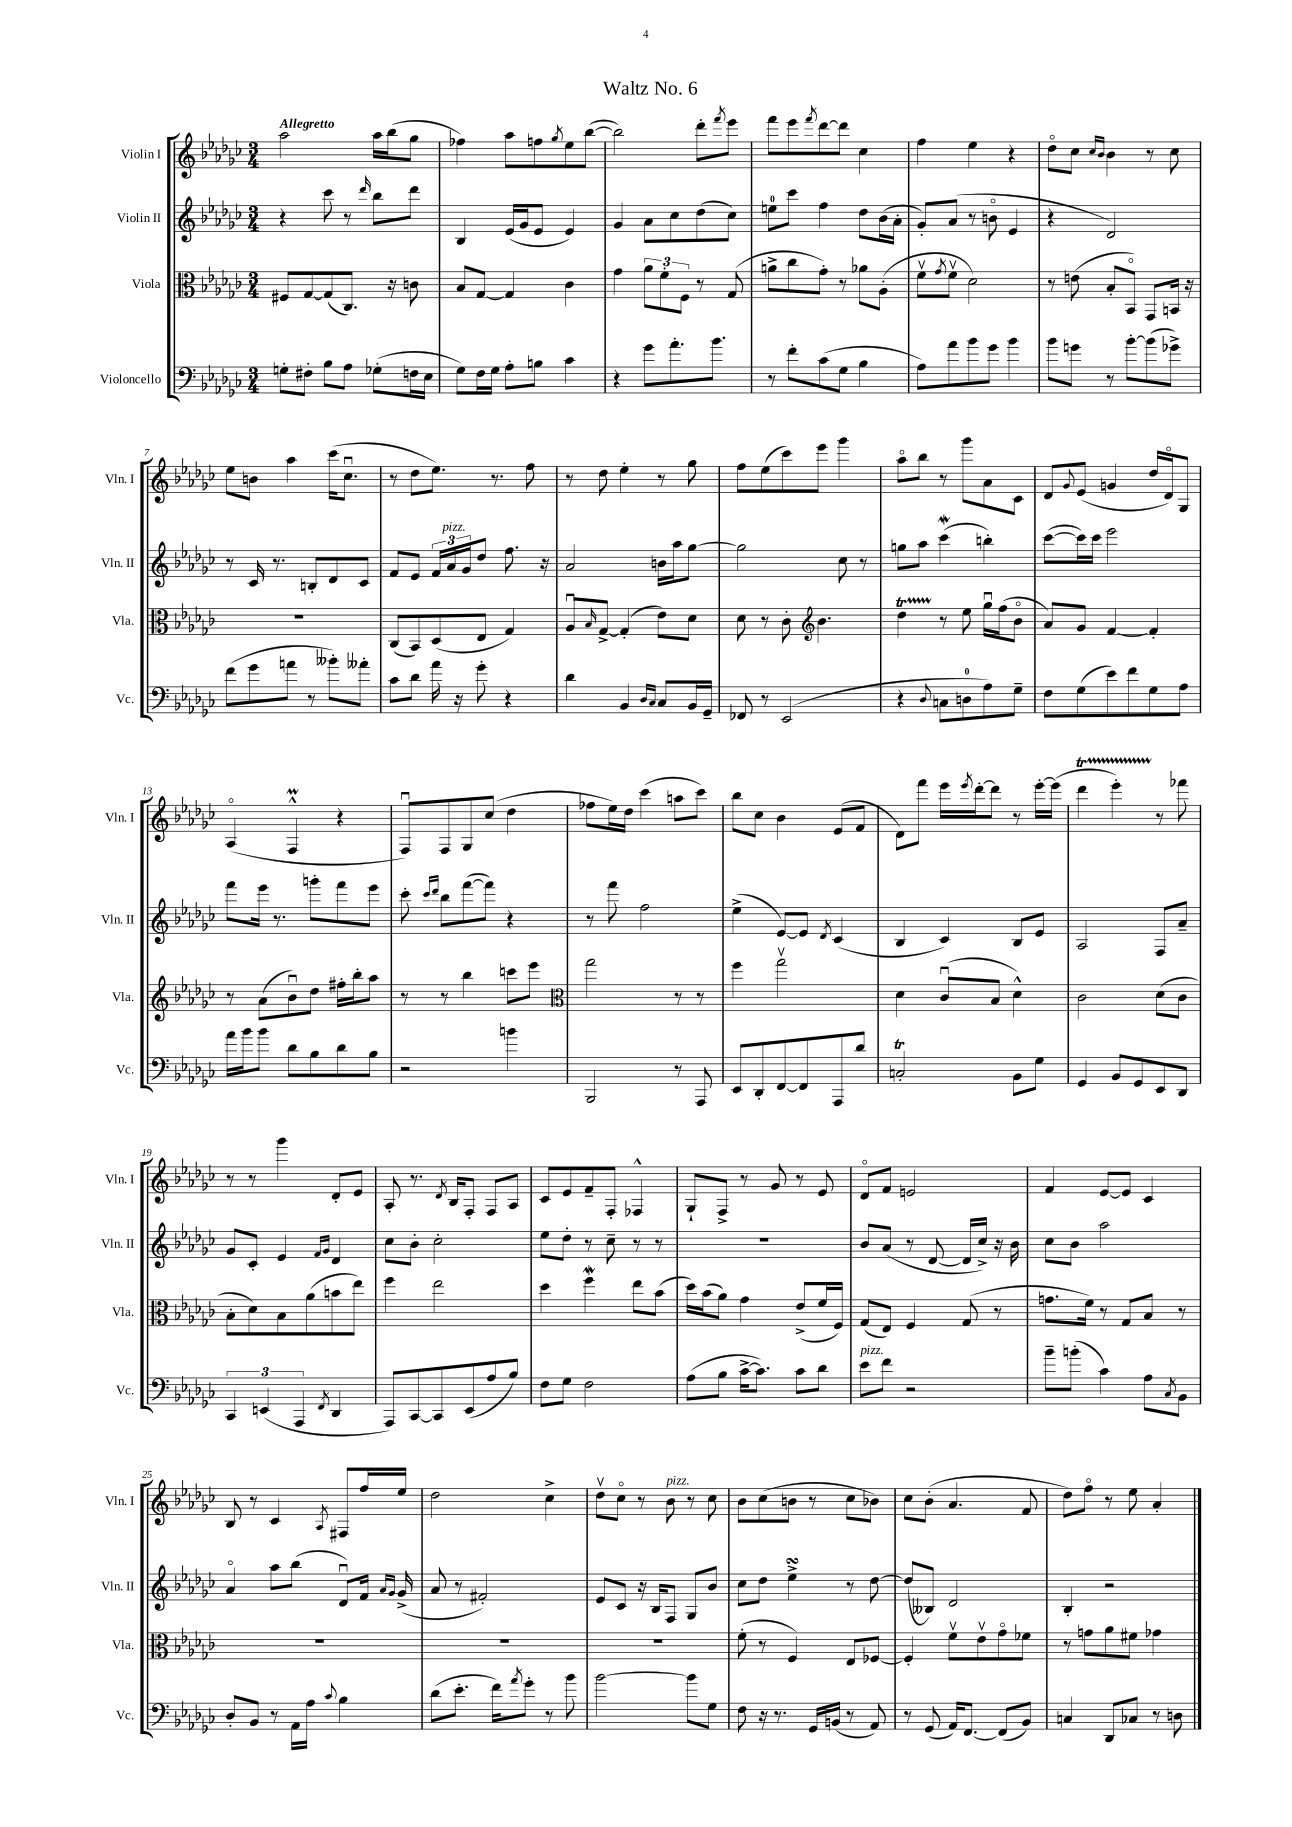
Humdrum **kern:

**kern	**kern	**kern	**kern
*staff4	*staff3	*staff2	*staff1
*clefF4	*clefC3	*clefG2	*clefG2
*k[b-e-a-d-g-c-]	*k[b-e-a-d-g-c-]	*k[b-e-a-d-g-c-]	*k[b-e-a-d-g-c-]
*M3/4	*M3/4	*M3/4	*M3/4
8G'\L	8F#/L	4r	2aa-\
8F#'\J	[8G-/	.	.
8B-\L	(8G-/]	8ccc-\	.
8A-\J	8.C-/J)	8r	.
.	.	16qqddd-/	.
(8G-'\L	.	8bb-\L	16aa-\LL
.	16r	.	(16bb-\J
16F\L	8c\	8ddd-\J	8gg-\J
16E-\JJ	.	.	.
=	=	=	=
8G-\L)	8B-/L	4B-/	4ff-\)
16F\L	[8G-/J	.	.
16G-\JJ	.	.	.
8A-'\L	4G-/]	(16e-/LL	8aa-\L
.	.	16g-/J	.
8B\J	.	8e-/J	8ff\
.	.	.	8qgg-/
4c-\	4c-\	4e-/)	8ee-\
.	.	.	([8bb-\J
=	=	=	=
4r	4g-\	4g-/	2bb-\])
8g-\L	12a-\L	8a-\L	.
.	12f'\	.	.
8.a-'\	.	8cc-\	.
.	12F\J	.	.
.	8r	(8dd-\	8ddd-'\L
8.b-\J	.	.	.
.	.	.	8qfff/
.	(8G-/	8cc-\J)	8eee-\J
=	=	=	=
8r	8a^\L	8ee\L	8fff\L
8f'\L	8cc-\	8ccc-\J	8eee-\
.	.	.	8qfff/
(8c-\	8g-'\J)	4ff\	[8ddd-\
8G-\J	8r	.	8ddd-\]J
4B-\	8a-\L	8dd-\L	4cc-\
.	(8A-'\J	(16b-\L	.
.	.	16a-'\JJ	.
=	=	=	=
8A-\L)	8fv\L	8g-'/L)	4ff\
.	8qg-/	.	.
8a-\	8fv\J	(8a-/J	.
8b-\	2d-\)	8r	4ee-\
8g-\J	.	8bo\	.
4b-\	.	4e-/	4r
=	=	=	=
8b-\L	8r	4r	8dd-o\L
8g\J	(8e\	.	8cc-\J
.	.	.	16qqcc-/LL
.	.	.	16qqb-/JJ
8r	8B-'/L	2d-/)	4b-\
[8b-'\L	8BB-o/J)	.	.
(8b-\]	8GG-/L	.	8r
8g-^\J)	16BB/Jk	.	8cc-\
.	16r	.	.
=	=	=	=
(8f\L	2.r	8r	8ee-\L
8g-\	.	16c-/	8b\J
.	.	8.r	.
8a\J	.	.	4aa-\
8r	.	8B'/L	.
8b--'\L)	.	8d-/	(16ccc-\LK
.	.	.	8.cc-u\J
8a--'\J	.	8c-/J	.
=	=	=	=
8c-\L	(8C-/L	8f/L	8r
8d-\J	8BB-/)	8e-/J	8dd-\L
16a-\	(8D-/	24f/LL	8.ee-\J)
.	.	24a-/	.
16r	.	.	.
.	.	24g-/J	.
8g-'\	8E-/J	8dd-/J	.
.	.	.	8.r
4r	4G-/)	8.ff\	.
.	.	.	8ff\
.	.	16r	.
=	=	=	=
4d-\	8A-u/L	2a-/	8r
.	16qqB-/	.	.
.	[8G-^/J	.	8dd-\
4BB-/	(4G-'/]	.	4ee-'\
16qqD-/LL	.	.	.
16qqC-/JJ	.	.	.
8C-/L	8e-\L)	16b\LL	8r
.	.	16aa-\J	.
16BB-/L	8d-\J	[8gg-\J	8gg-\
16GG-~/JJ	.	.	.
=	=	=	=
8FF-/	8d-\	2gg-\]	8ff\L
8r	8r	.	(8ee-\
(2EE-/	8c-'\	.	8ccc-\)
*	*clefG2	*	*
.	4.b-\	.	8eee-\J
.	.	8cc-\	4ggg-\
.	.	8r	.
=	=	=	=
4r	4dd-\	8gg\L	8aa-o\L
.	.	8aa-\J	8bb-\J
8qqD-/	.	.	.
8C\L	8r	(4ccc-\	8r
8D\	8ee-\	.	8ggg-\L
8A-\)	16gg-u\LL	4bb'\)	8a-\
.	(16ff\J	.	.
8G-~\J	8b-o\J	.	8c-\J
=	=	=	=
8F\L	8a-/L)	([8ccc-\L	8d-/L
.	.	.	8qqg-/
(8G-\	8g-/J	16ccc-\]L)	(8e-/J
.	.	16ccc-\JJ	.
8e-\)	[4f/	2eee-\	4g/
8f\	.	.	.
8G-\	4f'/]	.	16dd-/LL
.	.	.	16d-o/J)
8A-\J	.	.	8G-/J
=	=	=	=
16a-\LL	8r	8fff\L	(4A-o/
16b-\J	.	.	.
8b-\J	(8a-\L	16eee-\Jk	.
.	.	8.r	.
8d-\L	8b-u\)	.	4F^^/
8B-\	8dd-\J	8ggg'\L	.
8d-\	16ff#'\LL	8fff\	4r
.	16bb-'\J	.	.
8B-\J	8aa-\J	8eee-\J	.
=	=	=	=
2r	8r	8ccc-'\	8Fu/L)
.	.	16qqccc-/LL	.
.	.	16qqddd-/JJ	.
.	8r	8bb-\L	8F/
.	4bb-\	([8fff\	8G-/
.	.	8fff\]J)	(8cc-/J
4b\	8ccc\L	4r	4dd-\
.	8eee-\J	.	.
=	=	=	=
*	*clefC3	*	*
2BBB-/	2gg-\	8r	8ff-\L
.	.	8fff\	16ee-\L)
.	.	.	16dd-\JJ
.	.	2ff\	(4ccc-\
8r	8r	.	8aa\L
8AAA-/	8r	.	8ccc-\J)
=	=	=	=
8EE-/L	4ff\	(4ee-^\	8bb-\L
8DD-'/	.	.	8cc-\J
[8FF/	2gg-v\	[8e-/L)	4b-\
8FF/]	.	8e-/]J	.
.	.	8qd-/	.
8AAA-/	.	(4c-/	(8e-/L
8d-/J	.	.	8f/J
=	=	=	=
2C'/	4d-\	4B-/	8d-\L)
.	.	.	8fff\J
.	(8c-u/L	4c-/)	16eee-\LL
.	.	.	8qeee-/
.	.	.	[16ddd-'\J
.	8B-/J	.	8ddd-\]J
8BB-\L	4d-^^\)	8B-/L	8r
8G-\J	.	8e-/J	[16eee-'\LL
.	.	.	(16eee-\]JJ
=	=	=	=
4GG-/	2c-\	2A-/	4ddd-\
8BB-/L	.	.	4eee-'\)
8GG-/	.	.	.
8EE-/	(8d-\L	8F/L	8r
8DD-/J	8c-\J	8a-~/J	8fff-\
=	=	=	=
6CC-/	8B-'\L	8g-/L	8r
.	8d-\)	8c-'/J	8r
(6EE/	.	.	.
.	8B-\	4e-/	4ggg-\
6AAA-/	.	.	.
.	(8a-\	.	.
.	.	16qqf/LL	.
8qFF/	.	16qqg-/JJ	.
4DD-/	8b\	4d-/	8d-'/L
.	8ee-\J)	.	8e-/J
=	=	=	=
8AAA-/L)	4ff\	8cc-\L	8A-'/
[8CC-/	.	8b-'\J	8.r
8CC-/]	2ee-\	2cc-'\	.
.	.	.	8qd-/
.	.	.	16B-/LK
(8EE-/	.	.	8F'/J
8A-/	.	.	8F/L
8B-/J)	.	.	8A-/J
=	=	=	=
8F\L	4dd-\	8ee-\L	8c-/L
8G-\J	.	8dd-'\J	8e-/
2F\	4ff\	8r	8f~/
.	.	8cc-~\	8F'/J
.	8ee-\L	8r	4F-^^/
.	(8b-\J	8r	.
=	=	=	=
(8A-\L	16dd-\LL)	2.r	8G-`/L
.	(16b-\J	.	.
8B-\J	8a-\J)	.	8F^/J
[16c-^\LK	4g-\	.	8r
8.c-\]J)	.	.	.
.	.	.	8g-/
8c-\L	(8e-^/L	.	8r
8d-\J	16f/L	.	8e-/
.	16F/JJ)	.	.
=	=	=	=
8e-\L	(8G-/L	8b-/L	8d-o/L
8f\J	8E-/J)	(8a-/J	8f/J
2r	4F/	8r	2e/
.	.	[8d-/	.
.	(8G-/	16d-/]LL	.
.	.	16cc-^/JJ)	.
.	8r	16r	.
.	.	16b-\	.
=	=	=	=
8b-~\L	8.g\L	8cc-\L	4f/
(8b'\J	.	8b-\J	.
.	16f\Jk)	.	.
4c-\)	8r	2aa-\	[8e-/L
.	8G-/L	.	8e-/]J
8A-\L	8B-/J	.	4c-/
8qC-/	.	.	.
8BB-\J	8r	.	.
=	=	=	=
8D-'/L	2.r	4a-o/	8B-/
8BB-/J	.	.	8r
8r	.	8aa-\L	4c-/
16AA-\LL	.	(8bb-\J	.
16A-\JJ	.	.	.
8qqc-/	.	.	8qA-/
4B-\	.	8d-u/L)	8F#/L
.	.	16f/Jk	16ff/L
.	.	16qqa-/LL	.
.	.	16qqg-/JJ	.
.	.	(16g-^/	16ee-/JJ
=	=	=	=
(8d-\L	2.r	8a-/	2dd-\
8.e-'\J	.	8r	.
.	.	2f#'/)	.
16f\LK)	.	.	.
8qa-/	.	.	.
8g-'\J	.	.	.
8r	.	.	4cc-^\
8b-\	.	.	.
=	=	=	=
[2b-\	2.r	8e-/L	8dd-v\L
.	.	8c-/J	8cc-o\J
.	.	16r	8r
.	.	16B-/LK	.
.	.	8F/J	8b-\
8b-\]L	.	8G-/L	8r
8G-\J	.	8b-/J	8cc-\
=	=	=	=
8F\	(8f'\	8cc-\L	8b-\L
16r	8r	8dd-\J	(8cc-\
8.r	.	.	.
.	4F/)	4ee-^\	8b\J
16GG-/LL	.	.	8r
(16BB/JJ	.	.	.
8r	8E-/L	8r	8cc-\L
8AA-/)	[8F-/J	[8dd-\	8b-\J)
=	=	=	=
8r	4F-'/]	(8dd-/]L	8cc-\L
(8GG-/	.	8B--/J)	(8b-'\J
16AA-/LK)	8fv\L	2d-/	4.a-/
[8.FF/J	.	.	.
.	8e-v\	.	.
(8FF/]L	8g-o\	.	.
8BB-/J)	8f-\J	.	8f/
=	=	=	=
4C/	8r	4B-'/	8dd-\L)
.	8g\L	.	8ffo\J
8DD-/L	8a-\	2r	8r
8C-/J	8f#\J	.	8ee-\
8r	4g-\	.	4a-'/
8D\	.	.	.
==	==	==	==
*-	*-	*-	*-
